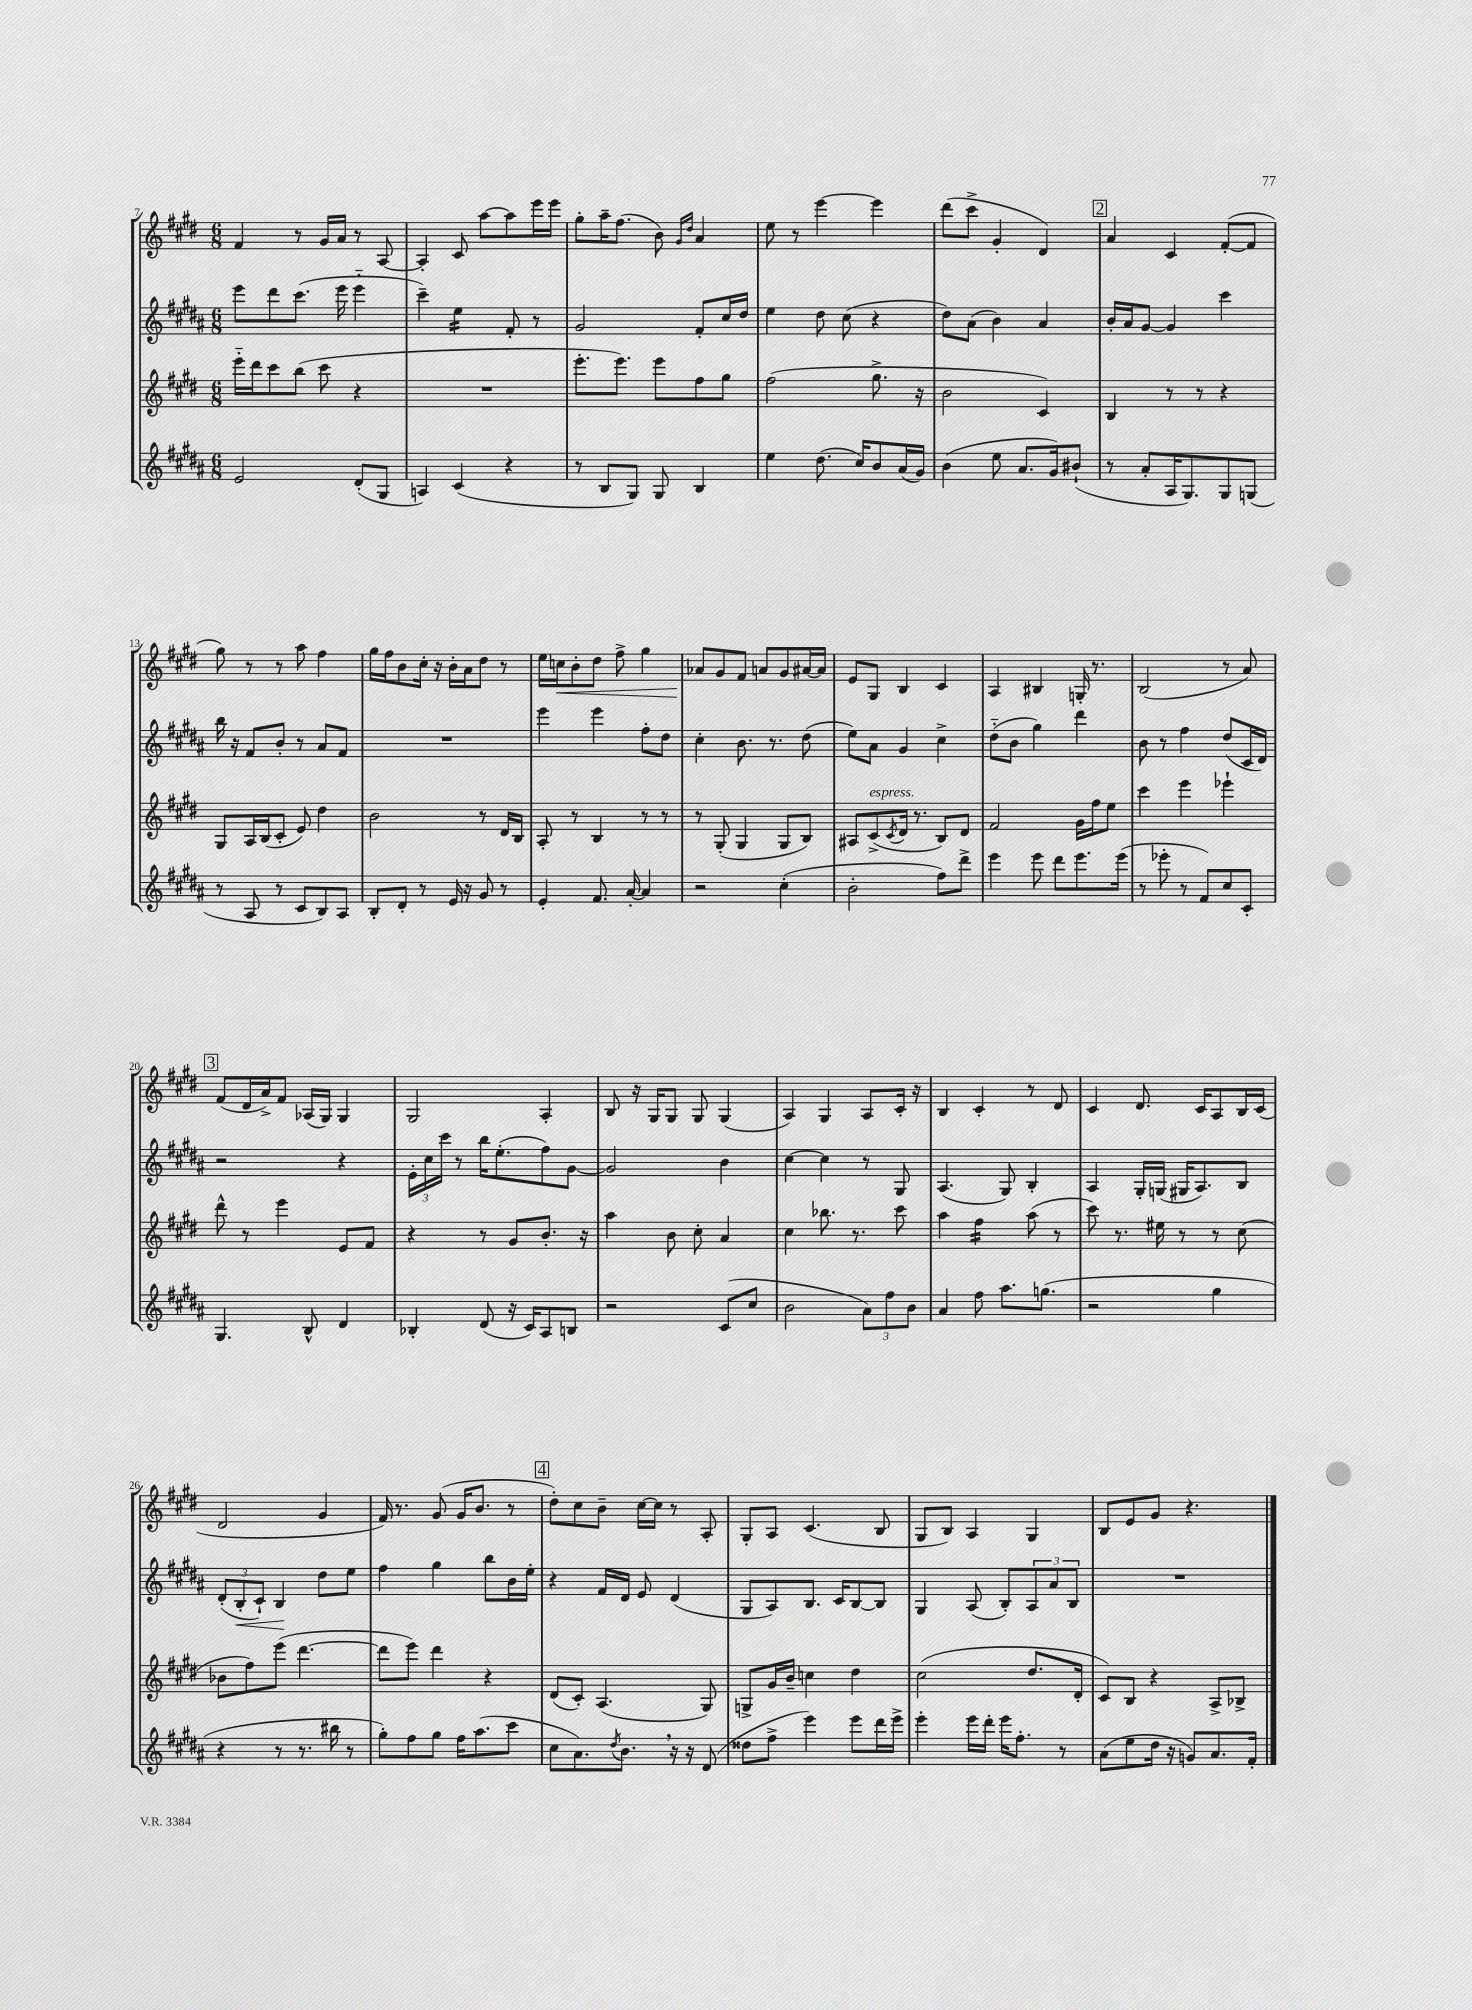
<<
\new StaffGroup <<
\new Staff = "s0" {
    \clef treble \key e \major \numericTimeSignature \time 6/8
    fis'4 r8 gis'16 a'16 r8 a8~ |
    a4-. cis'8 a''8~ a''8 e'''16 e'''16 |
    gis''8-. a''16-- fis''8.( b'8) \grace { gis'16 dis''16 } a'4 |
    e''8 r8 e'''4~ e'''4 |
    dis'''8( cis'''8-> gis'4-. dis'4) |
    \mark \markup { \box "2" } a'4 cis'4 fis'8~-.( fis'8 |
    gis''8) r8 r8 a''8 fis''4 |
    gis''16 fis''16 b'8 cis''16-. r16 b'16-. a'16 dis''8 r8 |
    e''16 c''16\< b'8-. dis''8 fis''8-> gis''4 |
    aes'8\! gis'8 fis'8 a'8 gis'8 ais'16~ ais'16 |
    e'8 gis8 b4 cis'4 |
    a4 bis4 g16-. r8. |
    b2( r8 a'8) |
    \mark \markup { \box "3" } fis'8( dis'16 a'16->) fis'8 aes16( gis16) gis4 |
    gis2 a4-. |
    b8 r16 gis16 gis8 gis8 gis4( |
    a4) gis4 a8 cis'16-. r16 |
    b4 cis'4-. r8 dis'8 |
    cis'4 dis'8. cis'16 a8 b16 cis'16( |
    dis'2 gis'4 |
    fis'16) r8. gis'8( gis'16 b'8. r8 |
    \mark \markup { \box "4" } dis''8-.) cis''8 b'8-- cis''16~ cis''16 r8 a8-. |
    gis8-. a8 cis'4.( b8 |
    gis8 b8) a4 gis4 |
    b8 e'8 gis'8 r4. \bar "|." |
}
\new Staff = "s1" {
    \clef treble \key b \major \numericTimeSignature \time 6/8
    e'''8 dis'''8 cis'''8.( e'''16 e'''4-_ |
    cis'''4--) e''4:16 fis'8-. r8 |
    gis'2 fis'8-. cis''16 dis''16 |
    e''4 dis''8 cis''8( r4 |
    dis''8) ais'8( b'4) ais'4 |
    \mark \markup { \box "2" } b'16-. ais'16 gis'8~ gis'4 cis'''4 |
    b''16 r16 fis'8 b'8-. r8 ais'8 fis'8 |
    R2. |
    e'''4 e'''4 fis''8-. dis''8 |
    cis''4-. b'8. r8. dis''8( |
    e''8) ais'8 gis'4 cis''4-> |
    dis''8-_( b'8 gis''4) dis'''4 |
    b'8 r8 fis''4 dis''8( cis'16 dis'16) |
    \mark \markup { \box "3" } r2 r4 |
    \tuplet 3/2 { e'16-. cis''16 cis'''16 } r8 b''16 e''8.-.( fis''8) gis'8~ |
    gis'2 b'4 |
    cis''4~ cis''4 r8 gis8 |
    ais4.( gis8) b4-. |
    ais4 gis16-. g16( gis16 ais8.) b8 |
    \tuplet 3/2 { dis'8-.( b8-.\< cis'8-!) } b4\! dis''8 e''8 |
    fis''4 gis''4 b''8 b'16 e''16-. |
    \mark \markup { \box "4" } r4 fis'16 dis'16 e'8 dis'4( |
    gis8 ais8) b8. cis'16 b8~ b8 |
    gis4 ais8( b8-.) \tuplet 3/2 { ais8 ais'8 b8 } |
    R2. \bar "|." |
}
\new Staff = "s2" {
    \clef treble \key e \major \numericTimeSignature \time 6/8
    e'''16-_ dis'''16 cis'''8 b''8( cis'''8 r4 |
    R2. |
    e'''8.-. e'''8.) e'''8 fis''8 gis''8 |
    fis''2( gis''8.-> r16 |
    b'2 cis'4) |
    \mark \markup { \box "2" } b4 r8 r8 r4 |
    gis8 a16 b16( cis'8-. e'8) dis''4 |
    b'2 r8 dis'16 b16 |
    a8-. r8 b4 r8 r8 |
    r8 gis8-.( gis4 gis8 b8) |
    ais8 cis'8->^\markup { \italic "espress." }( \acciaccatura { cis'8 } dis'16 r8. b8) dis'8 |
    fis'2 gis'16 fis''16 e''8 |
    cis'''4 e'''4 ees'''4-! |
    \mark \markup { \box "3" } dis'''8-^ r8 e'''4 e'8 fis'8 |
    r4 r8 gis'8 b'8.-. r16 |
    a''4 b'8 cis''8-. a'4 |
    cis''4 bes''8. r8. cis'''8 |
    a''4 fis''4:16 a''8( r8 |
    cis'''8) r8. eis''16 r8 r8 cis''8( |
    bes'8 fis''8) e'''8( dis'''4.~ |
    dis'''8 e'''8) dis'''4 r4 |
    \mark \markup { \box "4" } dis'8( cis'8-.) a4.( gis8) |
    g8-> gis'16 b'16-- c''4 dis''4 |
    cis''2( dis''8. dis'16-. |
    cis'8) b8 r4 a8-> bes8-> \bar "|." |
}
\new Staff = "s3" {
    \clef treble \key b \major \numericTimeSignature \time 6/8
    e'2 dis'8-.( gis8 |
    a4) cis'4( r4 |
    r8 b8 gis8) gis8 b4 |
    e''4 dis''8.( cis''16) b'8 ais'16( gis'16) |
    b'4( e''8 ais'8. gis'16) bis'8-!( |
    \mark \markup { \box "2" } r8 ais'8-. ais16 gis8.) gis8 g8( |
    r8 ais8 r8 cis'8 b8) ais8 |
    b8-. dis'8-. r8 e'16 r16 gis'8 r8 |
    e'4-. fis'8. ais'16~-. ais'4 |
    r2 cis''4-.( |
    b'2-. fis''8) dis'''8-> |
    e'''4 e'''8 dis'''8 e'''8. e'''16( |
    r8 ees'''8-. r8 fis'8) cis''8 cis'8-. |
    \mark \markup { \box "3" } gis4. b8-^ dis'4 |
    bes4-. dis'8( r16 cis'16) ais8 b8 |
    r2 cis'8( cis''8 |
    b'2 \tuplet 3/2 { ais'8) fis''8 b'8 } |
    ais'4 fis''8 ais''8. g''8.( |
    r2 gis''4 |
    r4 r8 r8. bis''16 r8 |
    gis''8-.) fis''8 gis''8 fis''16 ais''8.( cis'''8 |
    \mark \markup { \box "4" } cis''8 ais'8.) \acciaccatura { dis''8 } b'8. \breathe r16 r16 dis'8( |
    disis''8 fis''8-> e'''4) e'''8 dis'''16 e'''16-> |
    e'''4-. e'''16 dis'''16-. e'''16 fis''8.-. r8 |
    ais'8( e''8 dis''16 r16 g'8) ais'8. fis'16-. \bar "|." |
}
>>
>>
\layout { \context { \Score currentBarNumber = #7 } }
